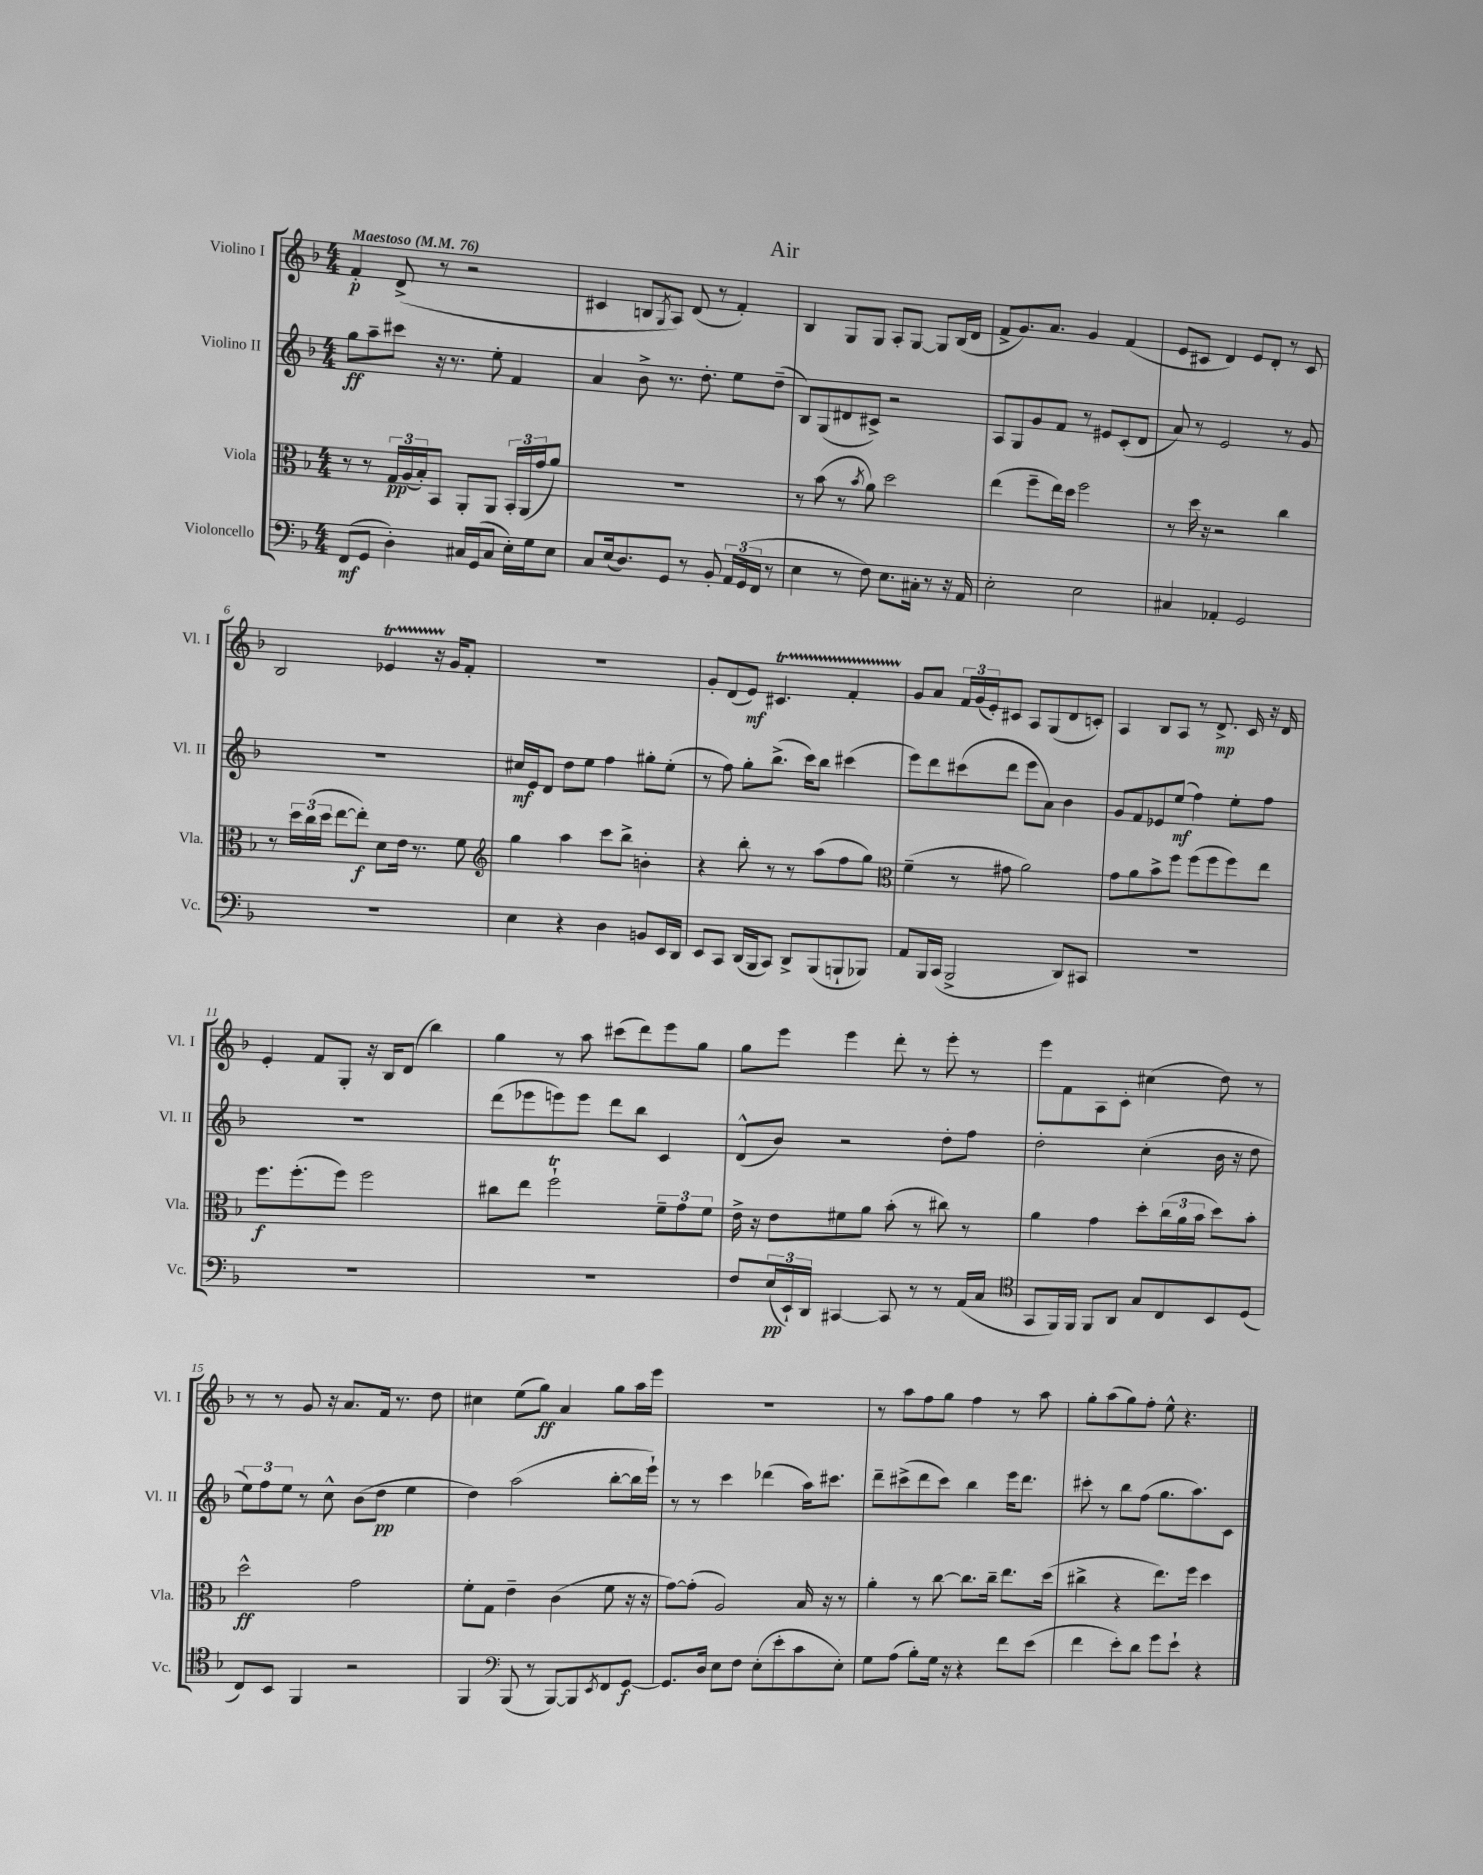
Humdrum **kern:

**kern	**kern	**kern	**kern
*staff4	*staff3	*staff2	*staff1
*clefF4	*clefC3	*clefG2	*clefG2
*k[b-]	*k[b-]	*k[b-]	*k[b-]
*M4/4	*M4/4	*M4/4	*M4/4
*MM76	*MM76	*MM76	*MM76
(8FF	8r	8gg	4f'
8GG	8r	8aa~	.
4D')	24G	8ccc#	(8d^
.	(24A	.	.
.	24B-')	.	.
.	8BB-	16r	8r
.	.	8.r	.
16C#	8AA'	.	2r
(16GG	.	.	.
8C#	8AA	8ee'	.
16E')	24BB-'	4f	.
.	(24AA	.	.
16G	.	.	.
.	24g	.	.
8E	8a)	.	.
=	=	=	=
8C	1r	4a	4c#
(16E	.	.	.
8.D)	.	.	.
.	.	8b-^	8B
.	.	.	8qG
8GG	.	8.r	8A)
8r	.	.	(8d
.	.	8.dd'	.
8BB-'	.	.	8r
24AA	.	8ee	4f')
(24GG	.	.	.
24FF	.	.	.
8r	.	(8dd~	.
=	=	=	=
4E	8r	8B-)	4B-
.	(8b-	(8G	.
8r	8r	8d#	8G
.	8qb-	.	.
8F)	8a)	8c#^)	8G
8.E	2dd	2r	8A'
.	.	.	[8G
16C#'	.	.	.
8r	.	.	8G]
16r	.	.	(16B-
16AA	.	.	16d
=	=	=	=
2E'	(4ee	8A	8f^
.	.	8G	8.g)
.	8ff~	8g	.
.	.	.	8.a
.	16ee)	8f	.
.	16dd	.	.
2E	2ff	8r	4g
.	.	8e#	.
.	.	(8c'	(4f
.	.	8d	.
=	=	=	=
4C#	8r	8a)	8e
.	16dd	8r	8c#
.	16r	.	.
4AA-'	2r	2e	4d)
2GG	.	.	8e
.	.	.	8d'
.	4cc	8r	8r
.	.	8g	8c#
=	=	=	=
1r	8r	1r	2B-
.	24dd	.	.
.	(24cc	.	.
.	24dd	.	.
.	[8ee	.	.
.	8ee'])	.	.
.	8d	.	4e-
.	16e	.	.
.	8.r	.	.
.	.	.	16r
.	.	.	16g
.	8f	.	8f'
=	=	=	=
*	*clefG2	*	*
4E	4gg	16cc#	1r
.	.	16e	.
.	.	8d	.
4r	4aa	8dd	.
.	.	8ee	.
4D	8ccc	4ff	.
.	8bb-^	.	.
8BB	4b'	8gg#'	.
16EE	.	(8ee'	.
16DD	.	.	.
=	=	=	=
8EE	4r	8r	8g'
8CC	.	8ff)	(8d
(16DD	8bb-'	8gg'	8e)
16BBB-	.	.	.
8CC)	8r	(8.bb-^	4.c#
8DD^	8r	.	.
.	.	16ccc)	.
(8BBB-	(8aa	8bb-	.
8BBB`	8ff	(4ccc#	4f'
8BBB-)	8gg)	.	.
=	=	=	=
*	*clefC3	*	*
8AA	(4f~	8eee)	8g
16BBB-	.	8ddd	8a
(16CC	.	.	.
2BBB-^	8r	(8ccc#	24f
.	.	.	(24g
.	.	.	24e')
.	8g#	8ddd	8c#
.	2a)	8eee	8A
.	.	8a)	(8G
8DD)	.	4b-	8d
8CC#	.	.	8c')
=	=	=	=
1r	8g	8g	4A
.	8a	8f	.
.	8b-^	8e-	8B-
.	8ff	(8ee	8A
.	(8ff	4ff)	8r
.	8ff	.	8.d^
.	8ff)	8ee'	.
.	.	.	16c
.	8ee	8ff	16r
.	.	.	16d
=	=	=	=
1r	8.ff	1r	4e'
.	(8.ff'	.	.
.	.	.	8f
.	8ff)	.	8G'
.	2ff	.	16r
.	.	.	16B-
.	.	.	(8d
.	.	.	4bb-)
=	=	=	=
1r	8cc#	(8ddd	4gg
.	8ee	8eee-	.
.	2ff`	8eee)	8r
.	.	8eee	8aa
.	.	8ddd	(8ccc#
.	.	8bb-	8ddd)
.	12f~	4c	8eee
.	12g	.	.
.	.	.	8gg
.	12f	.	.
=	=	=	=
8F	16e^	(8d^^	8gg
.	16r	.	.
(24E	8e	8b-)	8eee
24EE`)	.	.	.
24DD	.	.	.
[4CC#	8f#	2r	4eee
.	8a	.	.
8CC#]	(8b-'	.	8ddd'
8r	8r	.	8r
8r	8cc#)	8dd'	8eee'
(16AA	8r	8ff	8r
16C	.	.	.
=	=	=	=
*clefC4	*	*	*
8GG	4a	2dd'	8eee
16FF)	.	.	8f
16FF	.	.	.
8FF	4g	.	8A
8AA	.	.	8c'
8G	8dd'	(4cc'	(4cc#
8C	(24cc	.	.
.	24a	.	.
.	24b-	.	.
8BB-	8dd)	16b-	8dd)
.	.	16r	.
(8D	8b-'	8dd	8r
=	=	=	=
8C)	2dd^^	12ee)	8r
.	.	12ff	.
8BB-	.	.	8r
.	.	12ee	.
4FF	.	8r	8g
.	.	8cc^^	16r
.	.	.	8.a
2r	2g	(8b-	.
.	.	8dd	16f
.	.	.	8.r
.	.	4ee	.
.	.	.	8dd
=	=	=	=
4FF	8f'	4dd)	4cc#
.	8G	.	.
*clefF4	*	*	*
(8BBB-	4e~	(2aa	(8ee
8r	.	.	8gg)
[8BBB-)	(4c	.	4a
8BBB-]	.	.	.
8qEE	.	.	.
8FF	8f	[8bb-'	8gg
[8GG	16r	16bb-]	16aa
.	16r	16eee`)	16eee
=	=	=	=
8.GG]	[8g)	8r	1r
.	(8g']	8r	.
16D	.	.	.
8E	2A)	4ccc	.
8F	.	.	.
(8E'	.	(4ddd-	.
8e'	.	.	.
8c	16B-	16aa)	.
.	16r	8.ccc#	.
8E')	8r	.	.
=	=	=	=
8G	4a'	8ddd~	8r
(8A	.	(8ccc#^	8aa
8B-')	8r	8ddd	8ff
16G	[8cc	8ccc#)	8gg
16r	.	.	.
4r	8.cc]	4bb-	4ff
.	16cc~	.	.
8f	8.ee	16eee	8r
.	.	8.ddd	.
(8e	.	.	8aa
.	(16dd	.	.
=	=	=	=
4f	4cc#^	8ccc#'	8gg'
.	.	8r	(8aa
8e')	4r	8bb-	8gg)
8d	.	(8ff	8ff'
8g	8.ee)	8.gg	8ee^^
8e`	.	.	4.r
.	16ff	8.aa)	.
4r	4dd	.	.
.	.	8c	.
==	==	==	==
*-	*-	*-	*-
